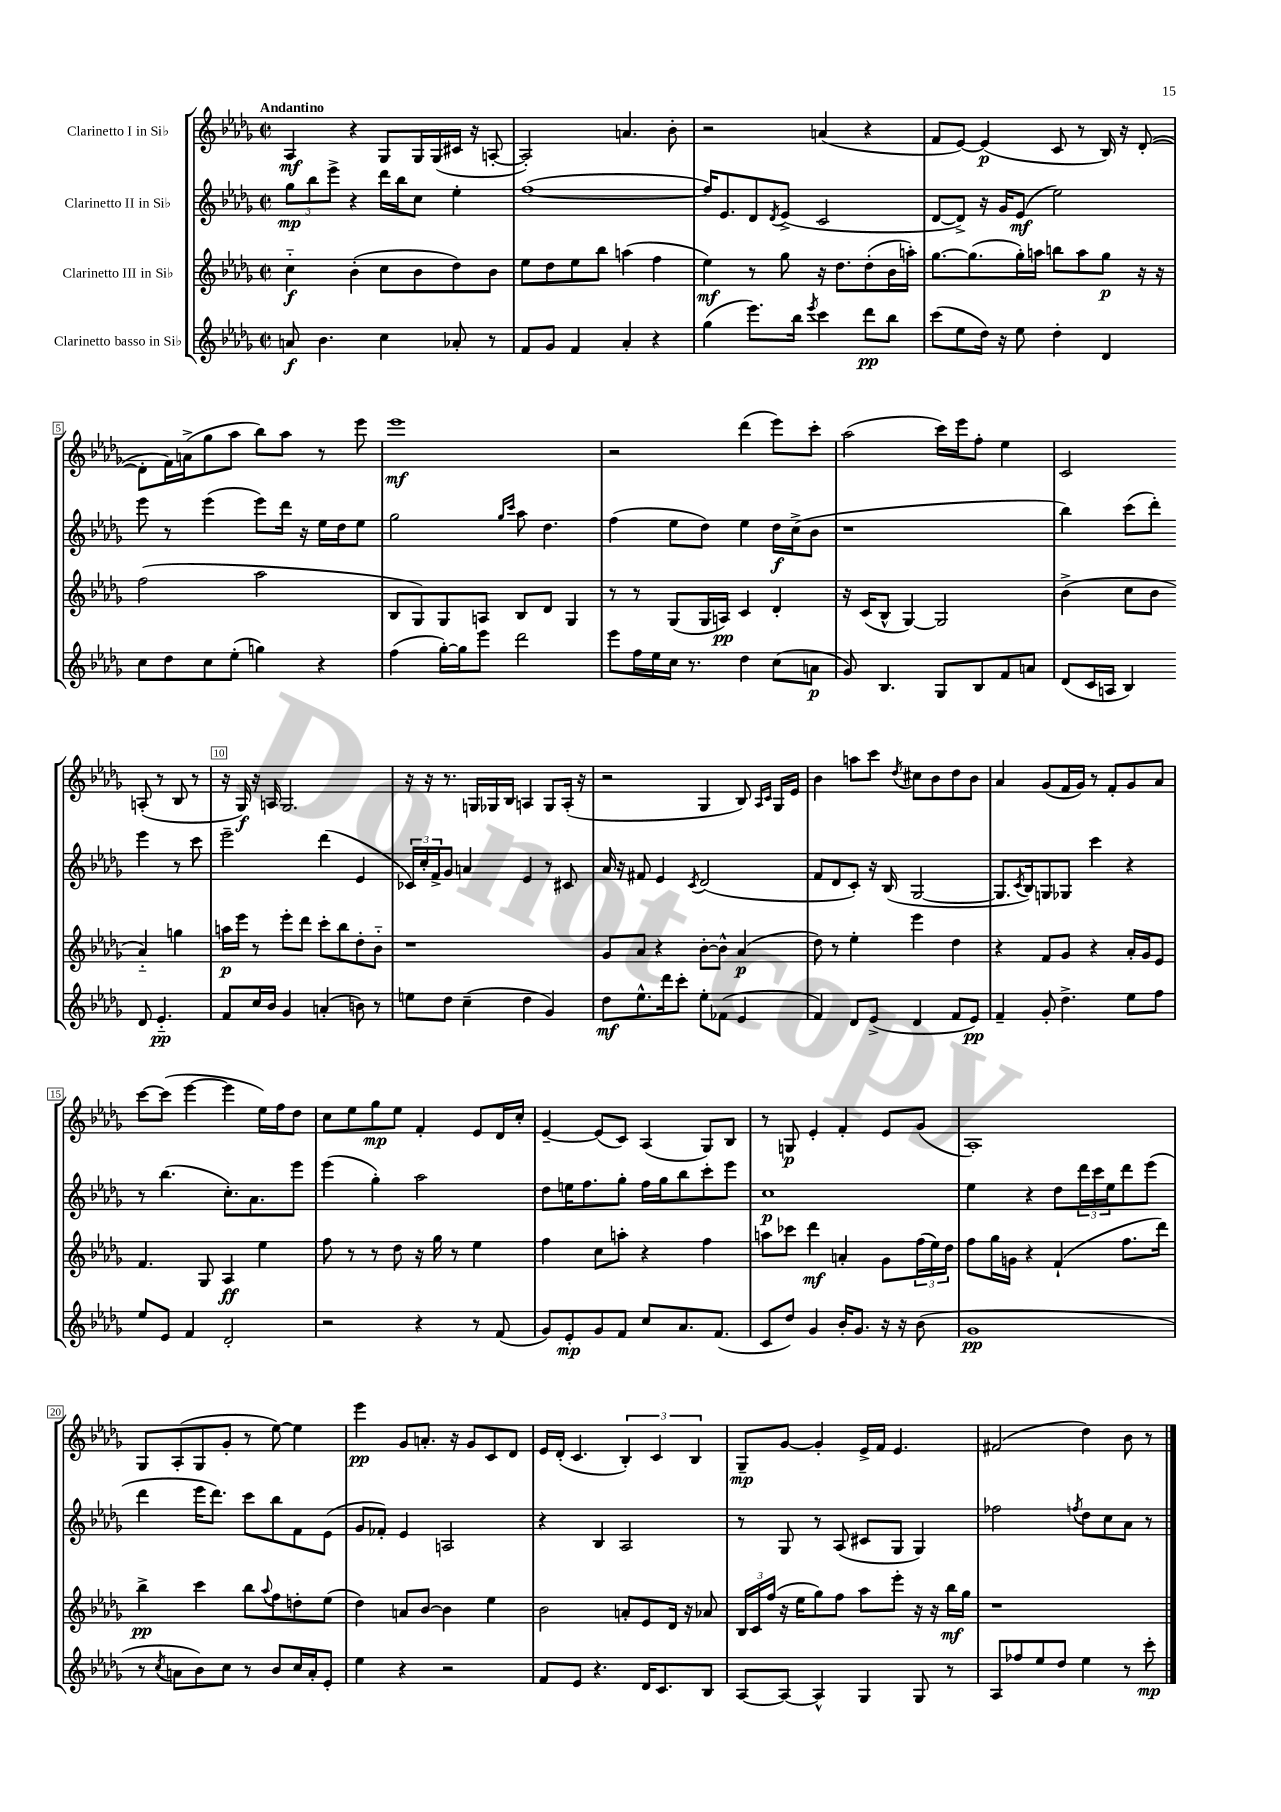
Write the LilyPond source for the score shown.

<<
\new StaffGroup <<
\new Staff = "s0" \with { instrumentName = "Clarinetto I in Sib" } {
    \clef treble \key des \major \defaultTimeSignature \time 2/2 \tempo "Andantino"
    aes4\mf r4 ges8 ges16 ges16( cis'16 r16 a8~-. |
    a2-.) a'4. bes'8-. |
    r2 a'4( r4 |
    f'8 ees'8~) ees'4\p( c'8 r8 bes16) r16 des'8~-.( |
    des'8-. f'16) a'16->( ges''8 aes''8 bes''8) aes''8 r8 ees'''8 |
    ees'''1\mf |
    r2 des'''4( ees'''8) c'''8-. |
    aes''2( c'''16) ees'''16 f''8-. ees''4 |
    c'2 a8-.( r8 bes8 r8 |
    r16 ges16\f) r16 a16 ges2. |
    r16 r16 r8. g16 ges16 bes16 a4 ges8 a16-.( r16 |
    r2 ges4 bes8) \grace { aes16 c'16 } ges16 ees'16 |
    bes'4 a''8 c'''8 \acciaccatura { des''8 } cis''8 bes'8 des''8 bes'8 |
    aes'4 ges'8( f'16 ges'16) r8 f'8-. ges'8 aes'8 |
    c'''8~ c'''8( ees'''4~ ees'''4 ees''16) f''16 des''8 |
    c''8 ees''8 ges''8\mp ees''8 f'4-. ees'8 des'16 c''16-. |
    ees'4~-- ees'8( c'8) aes4( ges8) bes8 |
    r8 g8\p ees'4-. f'4-. ees'8 ges'8( |
    aes1-.) |
    ges8 aes8-.( ges8 ges'8-. r8 ees''8~) ees''4 |
    ees'''4\pp ges'8 a'8.-. r16 ges'8 c'8 des'8 |
    ees'16 des'16-.( c'4. \tuplet 3/2 { bes4-.) c'4 bes4 } |
    ges8--\mp ges'8~ ges'4-. ees'16-> f'16 ees'4. |
    fis'2( des''4) bes'8 r8 \bar "|." |
}
\new Staff = "s1" \with { instrumentName = "Clarinetto II in Sib" } {
    \clef treble \key des \major \defaultTimeSignature \time 2/2
    \tuplet 3/2 { ges''8\mp bes''8 ees'''8-> } r4 des'''16 bes''16 c''8 ees''4-. |
    f''1~( |
    f''16) ees'8. des'8 \acciaccatura { des'8 } ees'8->( c'2 |
    des'8~ des'8->) r16 ges'16 ees'8\mf( ees''2) |
    ees'''8 r8 ees'''4( ees'''8) des'''16 r16 ees''16 des''16 ees''8 |
    ges''2 \grace { ges''16 c'''16 } aes''8 des''4. |
    f''4( ees''8 des''8) ees''4 des''16\f c''16->( bes'8 |
    r1 |
    bes''4) c'''8( des'''8-.) ees'''4 r8 c'''8 |
    ees'''2-- des'''4( ees'4 |
    \tuplet 3/2 { ces'16) c''16-. f'16-> } ges'8 a'4 ees'4 r8 cis'8 |
    aes'16 r16 fis'8 ees'4 \acciaccatura { c'8 } des'2( |
    f'8 des'8 c'8-.) r16 bes16( ges2~ |
    ges8. \acciaccatura { c'8 } bes16) g8 ges8 c'''4 r4 |
    r8 bes''4.( c''8.-.) aes'8. ees'''8 |
    ees'''4( ges''4-.) aes''2 |
    des''8 e''16 f''8. ges''8-. f''16 ges''16 bes''8 c'''8-. ees'''8 |
    c''1\p |
    ees''4 r4 des''8 \tuplet 3/2 { des'''16 c'''16 ees''16 } des'''8 ees'''8( |
    des'''4 ees'''16 des'''8.) c'''8 bes''8 f'8 ees'8( |
    ges'8 fes'8-.) ees'4 a2 |
    r4 bes4 aes2 |
    r8 ges8 r8 aes8( cis'8 ges8 ges4) |
    fes''2 \acciaccatura { f''8 } des''8 c''8 aes'8 r8 \bar "|." |
}
\new Staff = "s2" \with { instrumentName = "Clarinetto III in Sib" } {
    \clef treble \key des \major \defaultTimeSignature \time 2/2
    c''4-_\f bes'4-.( c''8 bes'8 des''8) bes'8 |
    ees''8 des''8 ees''8 bes''8 a''4( f''4 |
    ees''4\mf) r8 ges''8 r16 des''8. des''8-.( bes'16 a''16-.) |
    ges''8.~ ges''8.( ges''16-.) a''16 b''8 a''8 ges''8\p r16 r16 |
    f''2( aes''2 |
    bes8 ges8) ges8 a8 bes8 des'8 ges4 |
    r8 r8 ges8( ges16 a16\pp) c'4 des'4-. |
    r16 c'16( bes8-^ ges4~) ges2 |
    bes'4->( c''8 bes'8 aes'4-_) g''4 |
    a''16\p ees'''16 r8 ees'''8-. des'''8 c'''8-. bes''8 des''8-. bes'8-_ |
    r1 |
    ges'8 aes'8 r4 bes'8~-. bes'8-^ aes'4\p( |
    des''8) r8 ees''4-. ees'''4 des''4 |
    r4 f'8 ges'8 r4 aes'16-. ges'16 ees'8 |
    f'4. ges8 aes4\ff ees''4 |
    f''8 r8 r8 des''8 r16 ges''16 r8 ees''4 |
    f''4 c''8 a''8-. r4 f''4 |
    a''8 ces'''8 des'''4\mf a'4-. ges'8 \tuplet 3/2 { f''16( ees''16) des''16 } |
    f''8 ges''16 g'16 r4 f'4-!( f''8. des'''16) |
    bes''4->\pp c'''4 bes''8 \appoggiatura { aes''8 } f''8 d''8-. ees''8( |
    des''4) a'8 bes'8~ bes'4 ees''4 |
    bes'2 a'8-. ees'8 des'16 r16 aes'8 |
    \tuplet 3/2 { bes16 c'16 f''16( } r16 ees''16 ges''8) f''8 aes''8 ees'''8-. r16 r16 bes''16\mf ges''16 |
    r1 \bar "|." |
}
\new Staff = "s3" \with { instrumentName = "Clarinetto basso in Sib" } {
    \clef treble \key des \major \defaultTimeSignature \time 2/2
    a'8\f bes'4. c''4 aes'8-. r8 |
    f'8 ges'8 f'4 aes'4-. r4 |
    ges''4( ees'''8.) bes''16 \acciaccatura { ees'''8 } c'''4 des'''8\pp bes''8 |
    c'''8( ees''8 des''16) r16 ees''8 des''4-. des'4 |
    c''8 des''8 c''8 ees''8-.( g''4) r4 |
    f''4( ges''16~-.) ges''16 ees'''8 des'''2 |
    ees'''8 f''16 ees''16 c''16 r8. des''4 c''8( a'8\p |
    ges'8) bes4. ges8 bes8 f'8 a'8 |
    des'8( c'16 a16 bes4) des'8 ees'4.-_\pp |
    f'8 c''16 bes'16 ges'4 a'4-.( b'8) r8 |
    e''8 des''8 c''4--( des''4 ges'4) |
    des''8\mf ees''8.-^ des'''16 c'''8-. ees''8-. fes'8( ees'4 |
    f'4) des'8 ees'8->( des'4 f'8 ees'8\pp) |
    f'4-- ges'8-. des''4.-> ees''8 f''8 |
    ees''8 ees'8 f'4 des'2-. |
    r2 r4 r8 f'8( |
    ges'8) ees'8-.\mp ges'8 f'8 c''8 aes'8. f'8.( |
    c'8 des''8) ges'4 bes'16-. ges'8. r16 r16 bes'8( |
    ges'1\pp |
    r8 \acciaccatura { c''8 } a'8 bes'8) c''8 r8 bes'8 c''16 a'16-. ees'8-. |
    ees''4 r4 r2 |
    f'8 ees'8 r4. des'16 c'8. bes8 |
    aes8~ aes8~ aes4-^ ges4 ges8 r8 |
    aes8 fes''8 ees''8 des''8 ees''4 r8 c'''8-.\mp \bar "|." |
}
>>
>>
\layout { \context { \Score \override BarNumber.break-visibility = ##(#f #t #t) barNumberVisibility = #(every-nth-bar-number-visible 5) \override BarNumber.stencil = #(make-stencil-boxer 0.1 0.3 ly:text-interface::print) } }
